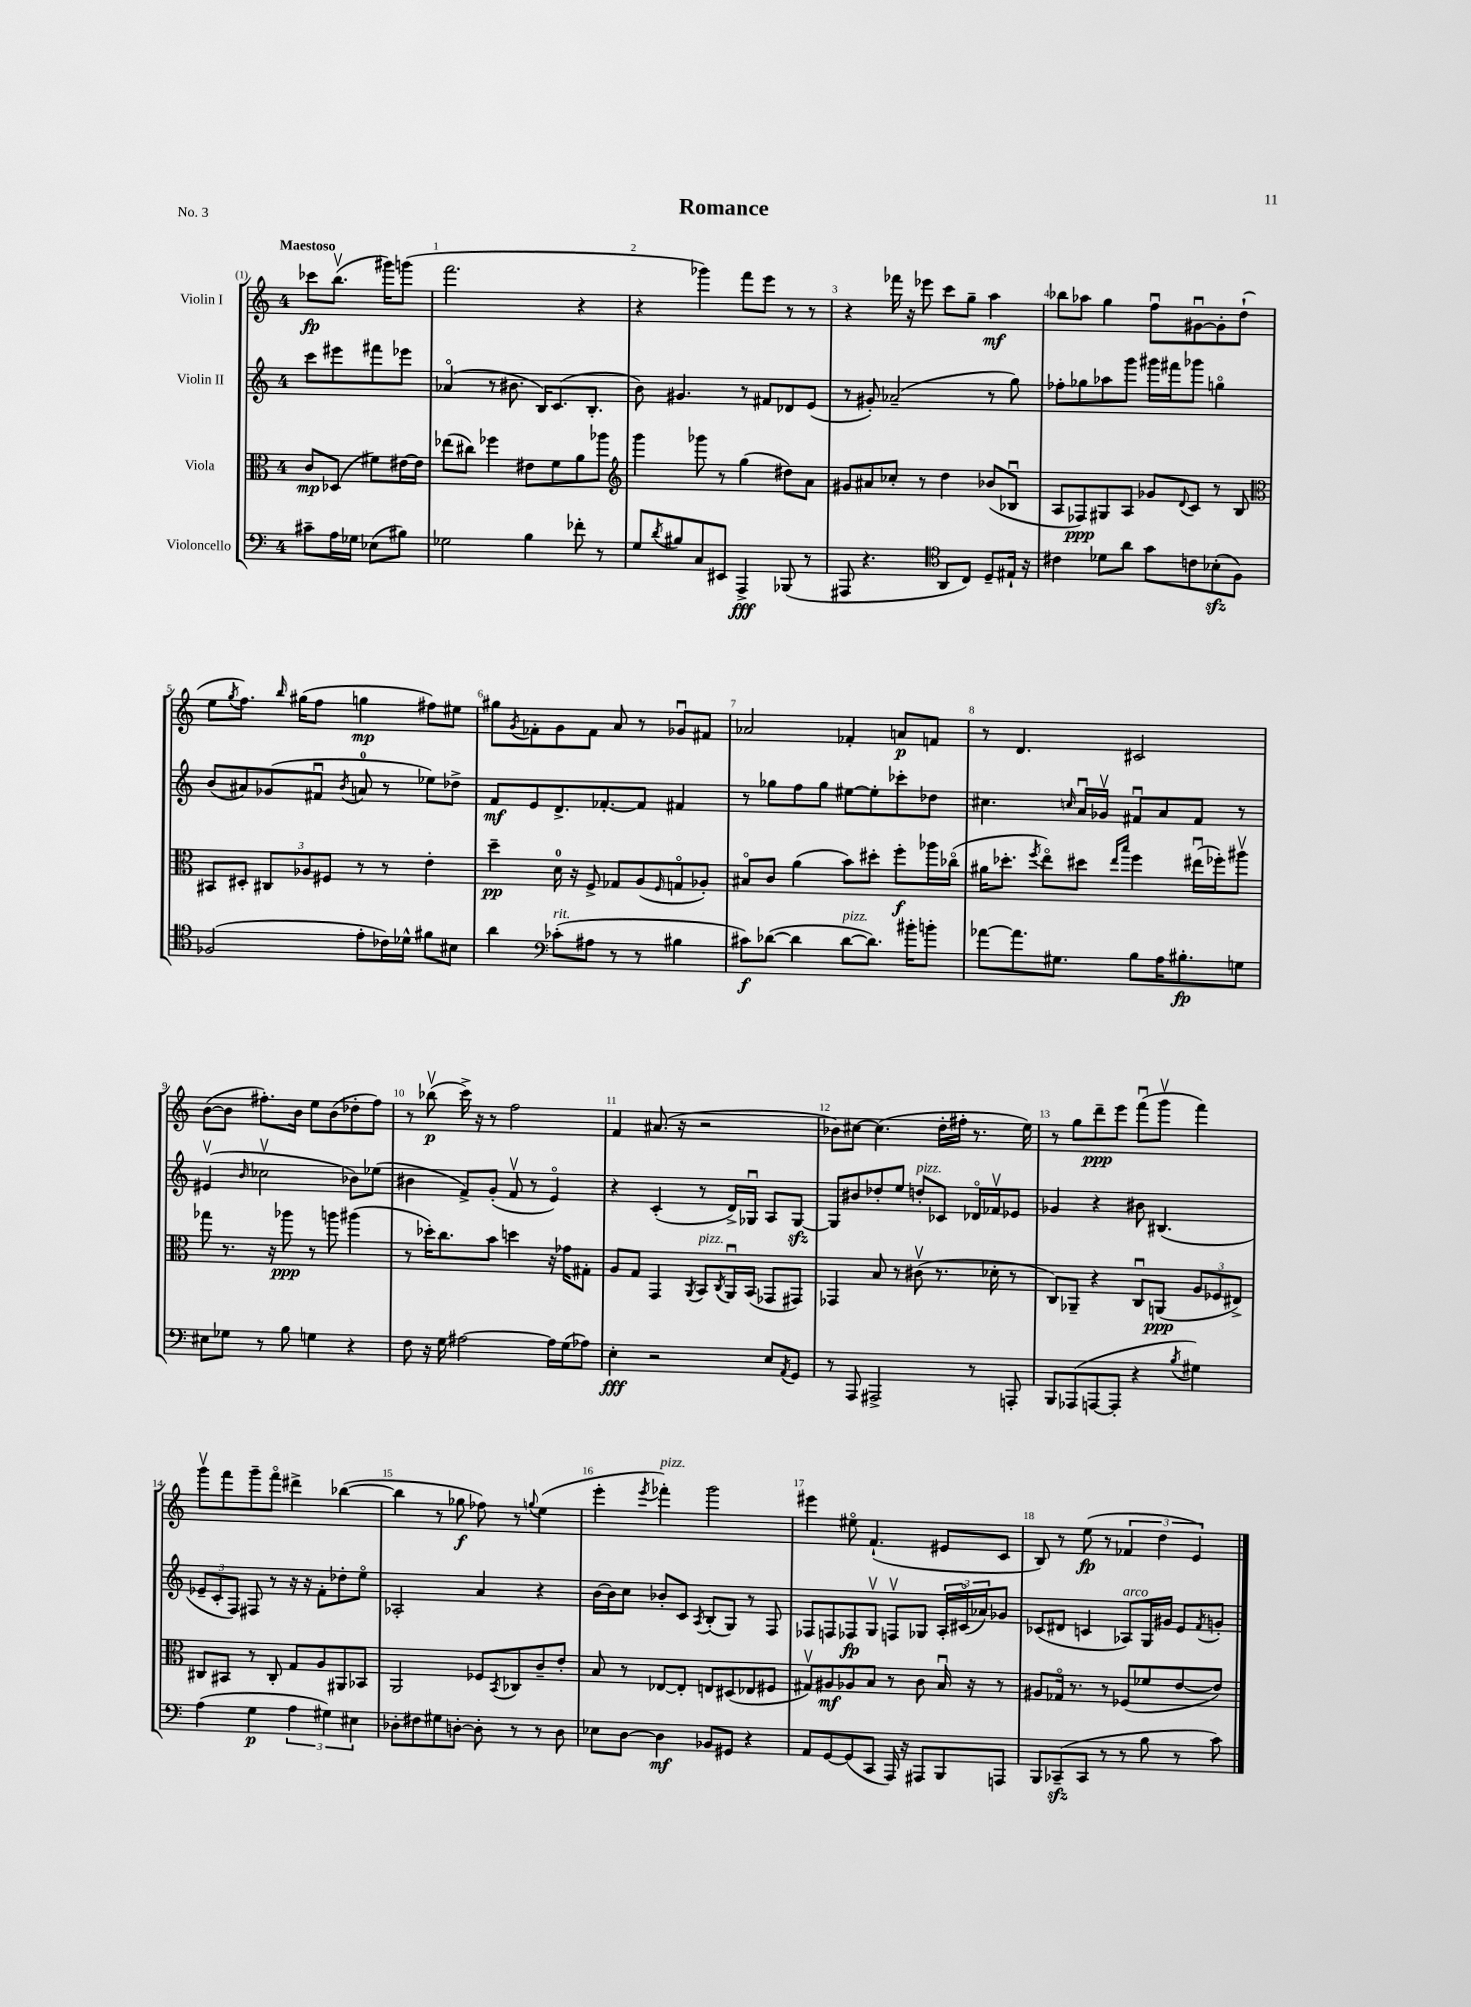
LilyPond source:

\header { title = "Romance" piece = "No. 3" }
<<
\new StaffGroup <<
\new Staff = "s0" \with { instrumentName = "Violin I" } {
    \clef treble \key c \major \once \override Staff.TimeSignature.style = #'single-digit \time 4/4 \partial 2 \tempo "Maestoso"
    ces'''8\fp b''8.\upbow( gis'''16) g'''8( |
    f'''2. r4 |
    r4 ges'''4) f'''8 e'''8 r8 r8 |
    r4 fes'''16 r16 ees'''8 c'''8 g''8-- a''4\mf |
    bes''8 aes''8 g''4 f''8\downbow gis'8~\downbow gis'8-. d''8-!( |
    e''8 \acciaccatura { g''8 } f''8.) \grace { b''16 } gis''16( f''8 g''4\mp fis''8) eis''8 |
    gis''8 \acciaccatura { g'8 } fes'8-. g'8 fes'8 a'8 r8 ges'8\downbow fis'8 |
    aes'2 fes'4-. a'8\p f'8 |
    r8 d'4. cis'2 |
    b'8~( b'8 fis''8.-.) b'16 e''8 b'8( des''8-. fis''8) |
    r8 bes''8\upbow\p( c'''16->) r16 r8 f''2 |
    f'4 ais'8.( r16 r2 |
    bes'8) cis''8~ cis''4.( d''16-. fis''16-. r8. e''16) |
    r8 g''8 d'''8--\ppp e'''8 f'''8\downbow( g'''8\upbow f'''4) |
    g'''8\upbow f'''8 g'''8-- f'''8\flageolet dis'''4-> bes''4~( |
    bes''4 r8 ges''8\f fes''8) r8 \appoggiatura { g''8 } e''4( |
    e'''4-. \acciaccatura { e'''8 } fes'''4-.^\markup { \italic "pizz." }) g'''2 |
    eis'''4 eis''8\flageolet f'4.-!( eis'8 c'8 |
    b8) r8 e''8\fp( r8 \tuplet 3/2 { fes'4 d''4 e'4) } \bar "|." |
}
\new Staff = "s1" \with { instrumentName = "Violin II" } {
    \clef treble \key c \major \once \override Staff.TimeSignature.style = #'single-digit \time 4/4 \partial 2
    c'''8 eis'''8 fis'''8 ees'''8 |
    aes'4\flageolet( r8 bis'8. b16) c'8.( b8.-. |
    b'8) gis'4. r8 fis'8 des'8 e'8( |
    r8 gis'8-.) aes'2--( r8 g''8) |
    fes''8-. ges''8 aes''8 g'''8 gis'''16 fis'''16 ges'''8 g''4\flageolet |
    b'8( ais'8) ges'8( fis'8\downbow \acciaccatura { b'8 } a'8-0 r8 ees''8) des''8-> |
    f'8\mf e'8 d'8.-> fes'8.~-. fes'8 fis'4 |
    r8 ges''8 f''8 ges''8 eis''8~ eis''8-. ces'''8-. des''8 |
    cis''4. \grace { c''16 } a'16\downbow ges'16\upbow fis'8\downbow a'8 fis'8 r8 |
    eis'4\upbow( \grace { b'16 } ces''2\upbow bes'8) ees''8( |
    bis'4 f'8->) g'8-.( f'8\upbow r8 e'4\flageolet) |
    r4 c'4-.( r8 d'16->) ges16\downbow a8 ges8~\sfz |
    ges8 bis'8 des''8-. e''8 d''8-.^\markup { \italic "pizz." } ces'8 des'16\flageolet fes'16\upbow ees'8 |
    ges'4 r4 bis'8 bis4.( |
    \tuplet 3/2 { ees'8-- c'8-. f8) } fis8 r8 r16 r16 f'8-. des''8-. e''8\flageolet |
    aes2-. a'4 r4 |
    b'16~ b'16 c''8 bes'8-. c'8 \acciaccatura { a8 } b8-.( g8) r8 f8 |
    fes8 f8 fes8\fp g8\upbow f8\upbow ges8 \tuplet 3/2 { a16-. cis'16\flageolet( aes'16) } ges'8 |
    ces'8( dis'8 c'4 aes8^\markup { \italic "arco" }) g16 gis'16 e'8 \acciaccatura { f'8 } g'8-. \bar "|." |
}
\new Staff = "s2" \with { instrumentName = "Viola" } {
    \clef alto \key c \major \once \override Staff.TimeSignature.style = #'single-digit \time 4/4 \partial 2
    c'8\mp des8( fis'8) eis'16~ eis'16 |
    ees''8( cis''8) fes''4 eis'8 f'8 a'8 aes''8 |
    \clef treble g'''4 ges'''8 r8 g''4( dis''8) a'8 |
    gis'8 ais'8 ces''8-. r8 d''4 bes'8( bes8\downbow |
    a8 fes8\ppp) gis8 a8 ges'8 \appoggiatura { d'8 } c'8 r8 b8 |
    \clef alto bis,8 dis8-. \tuplet 3/2 { cis8 aes8 fis8 } r8 r8 e'4-. |
    d''4--\pp d'16-0 r16 f8-> ges8 a8( \grace { f16 } g8\flageolet aes8-.) |
    bis8\flageolet c'8 a'4( b'8) dis''8-. f''8-.\f aes''16 ces''16\flageolet( |
    ais'16 des''8.-. \acciaccatura { f''8 } e''8\flageolet) dis''8 \grace { e''16 b''16 } f''4 eis''16\downbow( fes''16-.) ais''8\upbow |
    ges''8 r8. r16 aes''8\ppp r8 a''8 ais''4( |
    r8 des''16-.) c''8. b'8 d''4 r16 ges'16 gis8-. |
    a8 g8 g,4 \acciaccatura { a,8 } b,8^\markup { \italic "pizz." } \acciaccatura { c8 } a,16\downbow b,16( ges,8 gis,8) |
    ges,4 b8 r8 cis'8\upbow( r8. des'16-. r8 |
    c8) aes,8-- r4 c8\downbow a,8\ppp( \tuplet 3/2 { a8 fes8 eis8->) } |
    cis8 bis,8 r8 cis8-. g8 a8 ais,8 bes,8 |
    a,2 fes8 \acciaccatura { b,8 } ces8 c'8-- e'8-. |
    b8 r8 ees8~ ees8-. e8 dis8( ees8 fis8 |
    gis8\upbow) ais8\mf aes8 b8 r8 c'8 b16\downbow r16 r8 |
    ais8 ges16\flageolet r8. r8 fes8( fes'8 e'8~ e'8) \bar "|." |
}
\new Staff = "s3" \with { instrumentName = "Violoncello" } {
    \clef bass \key c \major \once \override Staff.TimeSignature.style = #'single-digit \time 4/4 \partial 2
    cis'8-- a16 ges16 ees8( bis8) |
    ges2 b4 fes'8-. r8 |
    g8 \acciaccatura { d'8 } bis8 c8 eis,8 a,,4->\fff bes,,8( r8 |
    ais,,8 r4. \clef tenor a,8 c8) d8-- eis16-! r16 |
    cis'4 des'8 a'8 g'8 c'8 bes8-.\sfz( f8) |
    fes2( e'8-. ces'16) des'16-^ fis'8 bis8 |
    a'4 \clef bass ces'8-.^\markup { \italic "rit." }( ais8 r8 r8 bis4 |
    cis'8\f) des'8~( des'4 des'8~^\markup { \italic "pizz." } des'8.) bis'16-. b'8-. |
    aes'8~ aes'8. gis8. b8 a16 bis8.-.\fp g8 |
    eis8 ges8 r8 b8 g4 r4 |
    f8 r16 g16 ais2~ ais16 g16( aes8) |
    e4-.\fff r2 e8 \acciaccatura { a,8 } g,8 |
    r8 a,,8 ais,,2-> r8 a,,8-. |
    b,,8 aes,,8( a,,8~ a,,8-. r4 \acciaccatura { b8 } gis4) |
    a4( g4\p \tuplet 3/2 { a4 gis4) eis4 } |
    des8-. fis8 gis8 d8~-. d8-. r8 r8 d8 |
    ees8 d8~ d4\mf bes,8 gis,8 r4 |
    a,8 g,8~ g,8( c,8 a,,16) r16 ais,,8 b,,8 a,,8 |
    b,,8 ces,8--\sfz( ces,8 r8 r8 b8 r8 c'8) \bar "|." |
}
>>
>>
\layout { \context { \Score \override BarNumber.break-visibility = ##(#f #t #t) barNumberVisibility = #all-bar-numbers-visible } }
